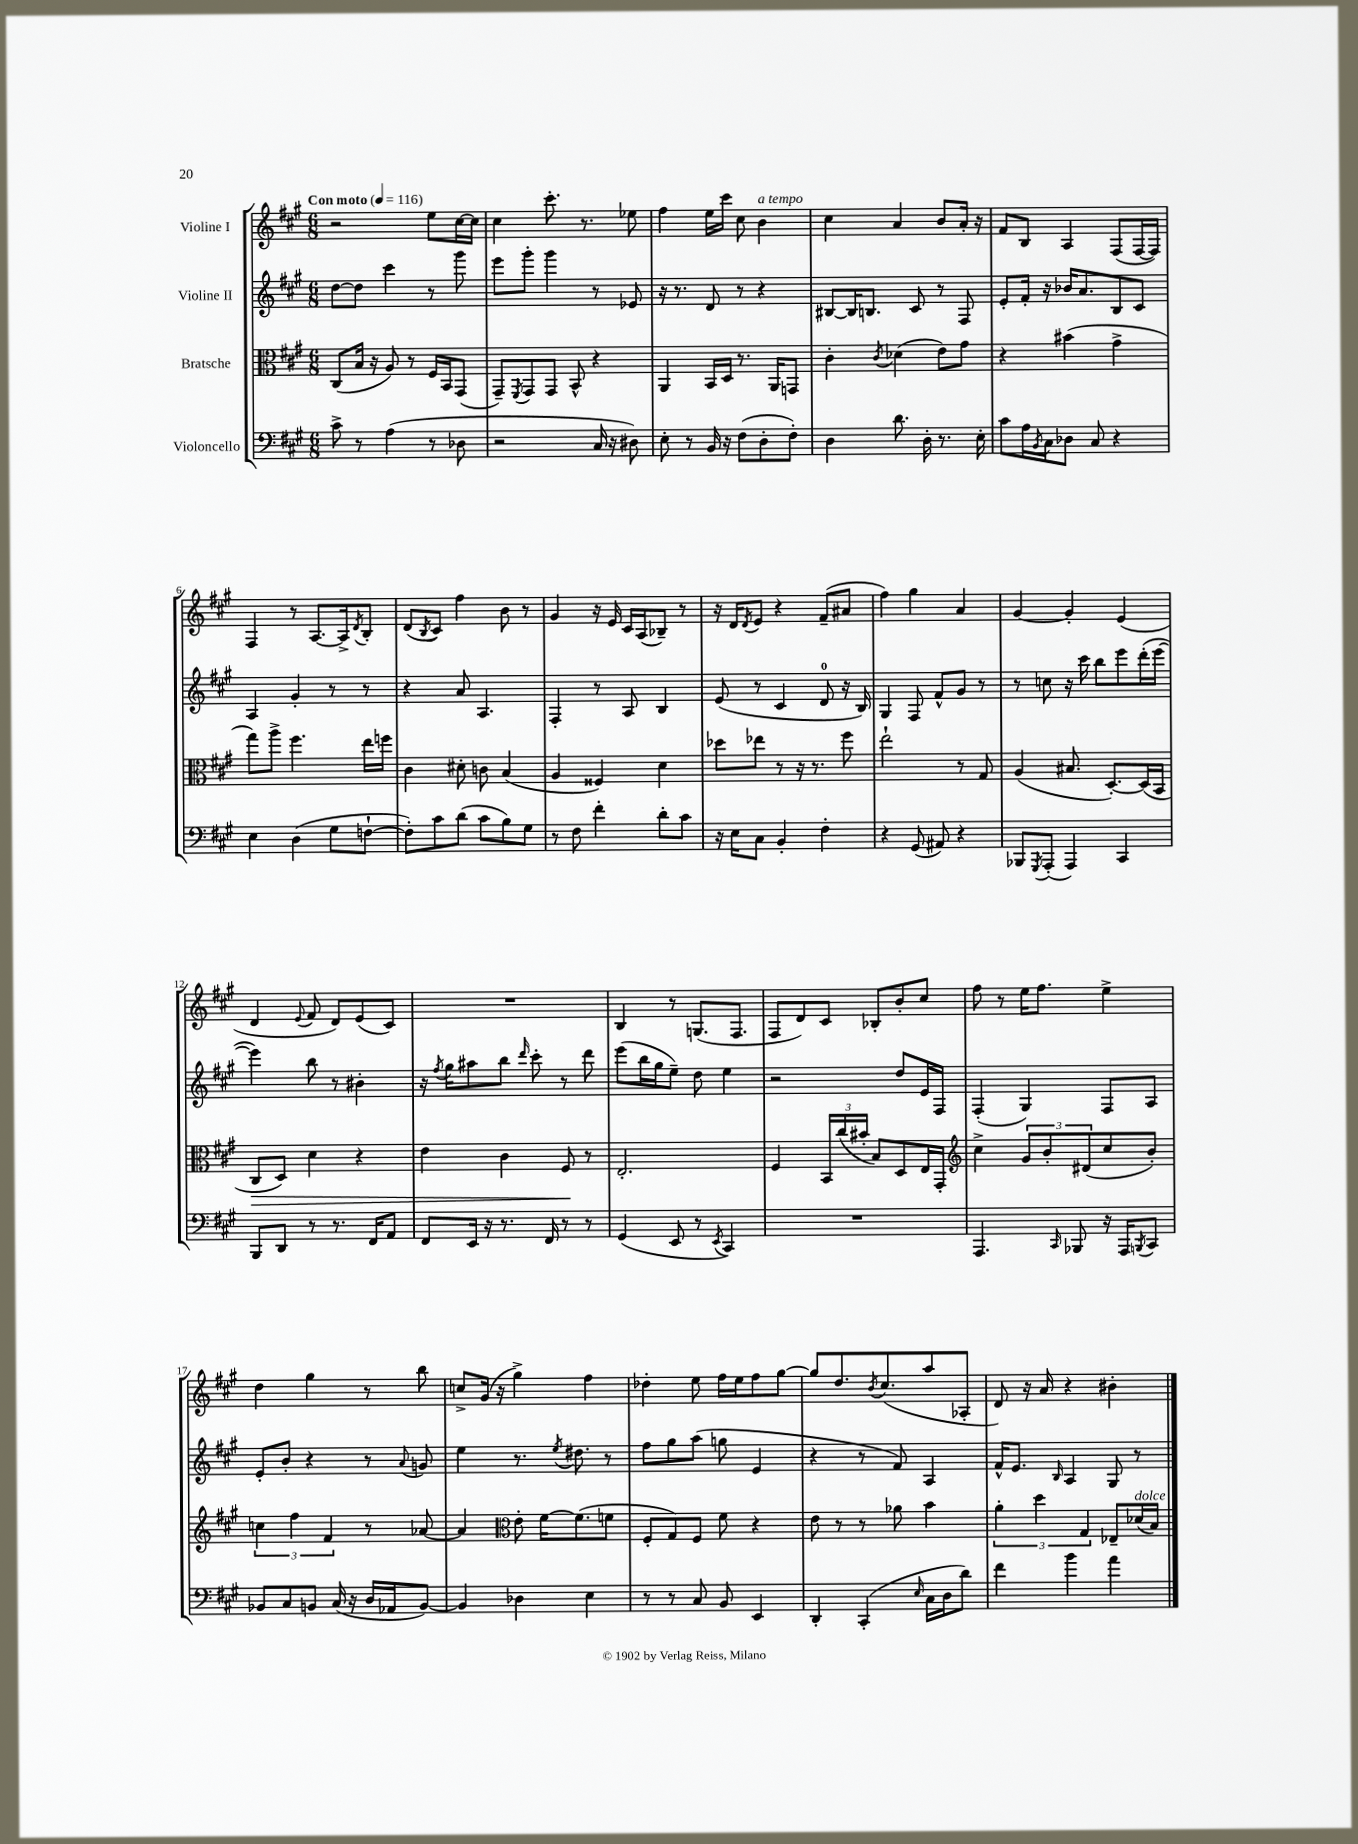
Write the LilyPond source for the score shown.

<<
\new StaffGroup <<
\new Staff = "s0" \with { instrumentName = "Violine I" } {
    \clef treble \key a \major \numericTimeSignature \time 6/8 \tempo "Con moto" 4 = 116
    r2 e''8 cis''16~ cis''16 |
    cis''4 cis'''8.-. r8. ees''8 |
    fis''4 e''16 cis'''16 cis''8 b'4^\markup { \italic "a tempo" } |
    cis''4 a'4 b'8 a'16-. r16 |
    fis'8 b8 a4 fis8( fis16~ fis16) |
    fis4 r8 a8.~ a16-> \acciaccatura { d'8 } b8-. |
    d'8( \acciaccatura { b8 } cis'8) fis''4 b'8 r8 |
    gis'4 r16 e'16 cis'16 a16( bes8--) r8 |
    r16 d'16 \acciaccatura { d'8 } e'8 r4 fis'8--( ais'8 |
    fis''4) gis''4 a'4 |
    gis'4~ gis'4-. e'4( |
    d'4 \appoggiatura { e'8 } fis'8 d'8) e'8( cis'8) |
    R2. |
    b4 r8 g8.( fis8. |
    fis8 d'8) cis'8 bes8-. b'8-. cis''8 |
    fis''8 r8 e''16 fis''8. e''4-> |
    d''4 gis''4 r8 b''8 |
    c''8-> gis'16( r16 gis''4->) fis''4 |
    des''4-. e''8 fis''16 e''16 fis''8 gis''8~ |
    gis''8 d''8. \acciaccatura { b'8 } cis''8.( a''8 aes8-. |
    d'8) r16 a'16 r4 bis'4-. \bar "|." |
}
\new Staff = "s1" \with { instrumentName = "Violine II" } {
    \clef treble \key a \major \numericTimeSignature \time 6/8
    d''8~ d''8 cis'''4 r8 gis'''8 |
    e'''8 gis'''8-. gis'''4 r8 ees'8 |
    r16 r8. d'8 r8 r4 |
    bis8~ bis16 b8. cis'8 r8 fis8 |
    e'8-. fis'16-. r16 bes'16 a'8. b8 cis'8 |
    a4 gis'4-. r8 r8 |
    r4 a'8 a4. |
    fis4-. r8 a8 b4 |
    e'8( r8 cis'4 d'8-0 r16 b16) |
    gis4 fis8 fis'8-^ gis'8 r8 |
    r8 c''8 r16 cis'''16 b''8 e'''8 d'''16-.( e'''16~ |
    e'''4) b''8 r8 bis'4-. |
    r16 \acciaccatura { fis''8 } gis''16 ais''8 b''8 \grace { d'''16 } cis'''8-. r8 d'''8 |
    e'''8( b''16 gis''16 e''8--) d''8 e''4 |
    r2 d''8 e'16 fis16 |
    fis4-.( gis4) fis8 a8 |
    e'8-. b'8-. r4 r8 \appoggiatura { a'8 } g'8 |
    e''4 r8. \acciaccatura { e''8 } dis''8. r8 |
    fis''8 gis''8 a''8( g''8 e'4 |
    r4 r8 fis'8) a4 |
    fis'16-^ e'8. \grace { b16 } a4 gis8 r8 \bar "|." |
}
\new Staff = "s2" \with { instrumentName = "Bratsche" } {
    \clef alto \key a \major \numericTimeSignature \time 6/8
    cis8( b16 r16 a8) r8 fis16 b,16 gis,8( |
    gis,8--) \acciaccatura { fis,8 } gis,8 gis,8 b,8-^ r4 |
    a,4 b,16 d16 r8. a,16 g,8 |
    cis'4-. \acciaccatura { cis'8 } des'4( e'8) gis'8 |
    r4 bis'4( gis'4-> |
    gis''8) a''8-> fis''4. e''16 f''16 |
    cis'4 dis'8-. c'8 b4( |
    a4 fisis4) d'4 |
    des''8 ees''8 r8 r16 r8. fis''8 |
    e''2-! r8 gis8 |
    a4( bis8. d8.~-.) d16( b,16 |
    cis8\> d8) d'4 r4 |
    e'4 cis'4 fis8\! r8 |
    e2.-. |
    fis4 \tuplet 3/2 { b,16 cis''16( bis'16-. } b8) d8 e16 gis,16-. |
    \clef treble cis''4-> \tuplet 3/2 { gis'8 b'8-. dis'8( } cis''8 b'8-.) |
    \tuplet 3/2 { c''4 fis''4 fis'4 } r8 aes'8~ |
    aes'4 \clef alto e'8-. fis'16~ fis'8.( f'8 |
    fis8-. gis8) fis8 fis'8 r4 |
    e'8 r8 r8 aes'8 b'4 |
    \tuplet 3/2 { a'4-. d''4 gis4 } ees8-- des'16^\markup { \italic "dolce" }( b16) \bar "|." |
}
\new Staff = "s3" \with { instrumentName = "Violoncello" } {
    \clef bass \key a \major \numericTimeSignature \time 6/8
    cis'8-> r8 a4( r8 des8 |
    r2 cis16 r16 dis8) |
    e8-. r8 b,16 r16 fis8( d8-. fis8-.) |
    d4 d'8. d16-. r8. e16-. |
    cis'8 a16 \acciaccatura { b,8 } cis16 des8 cis8 r4 |
    e4 d4( gis8 f8~-! |
    f8-.) cis'8 d'8( cis'8 b8) gis8 |
    r8 fis8 fis'4-. d'8-. cis'8 |
    r16 e16 cis8 b,4-. fis4-. |
    r4 gis,8( ais,8) r4 |
    bes,,8 \acciaccatura { gis,,8 } a,,8-.( a,,4) cis,4 |
    b,,8 d,8 r8 r8. fis,16 a,8 |
    fis,8 e,16 r16 r8. fis,16 r8 r8 |
    gis,4( e,8 r8 \acciaccatura { e,8 } cis,4) |
    R2. |
    a,,4. \grace { cis,16 } bes,,8 r16 a,,16 \acciaccatura { b,,8 } cis,8 |
    bes,8 cis8 b,8 cis16( r16 d16 aes,16 b,8~) |
    b,4 des4 e4 |
    r8 r8 cis8 b,8 e,4 |
    d,4-. cis,4-.( \grace { e16 } cis16 d16 d'8) |
    fis'4 b'4 a'4 \bar "|." |
}
>>
>>
